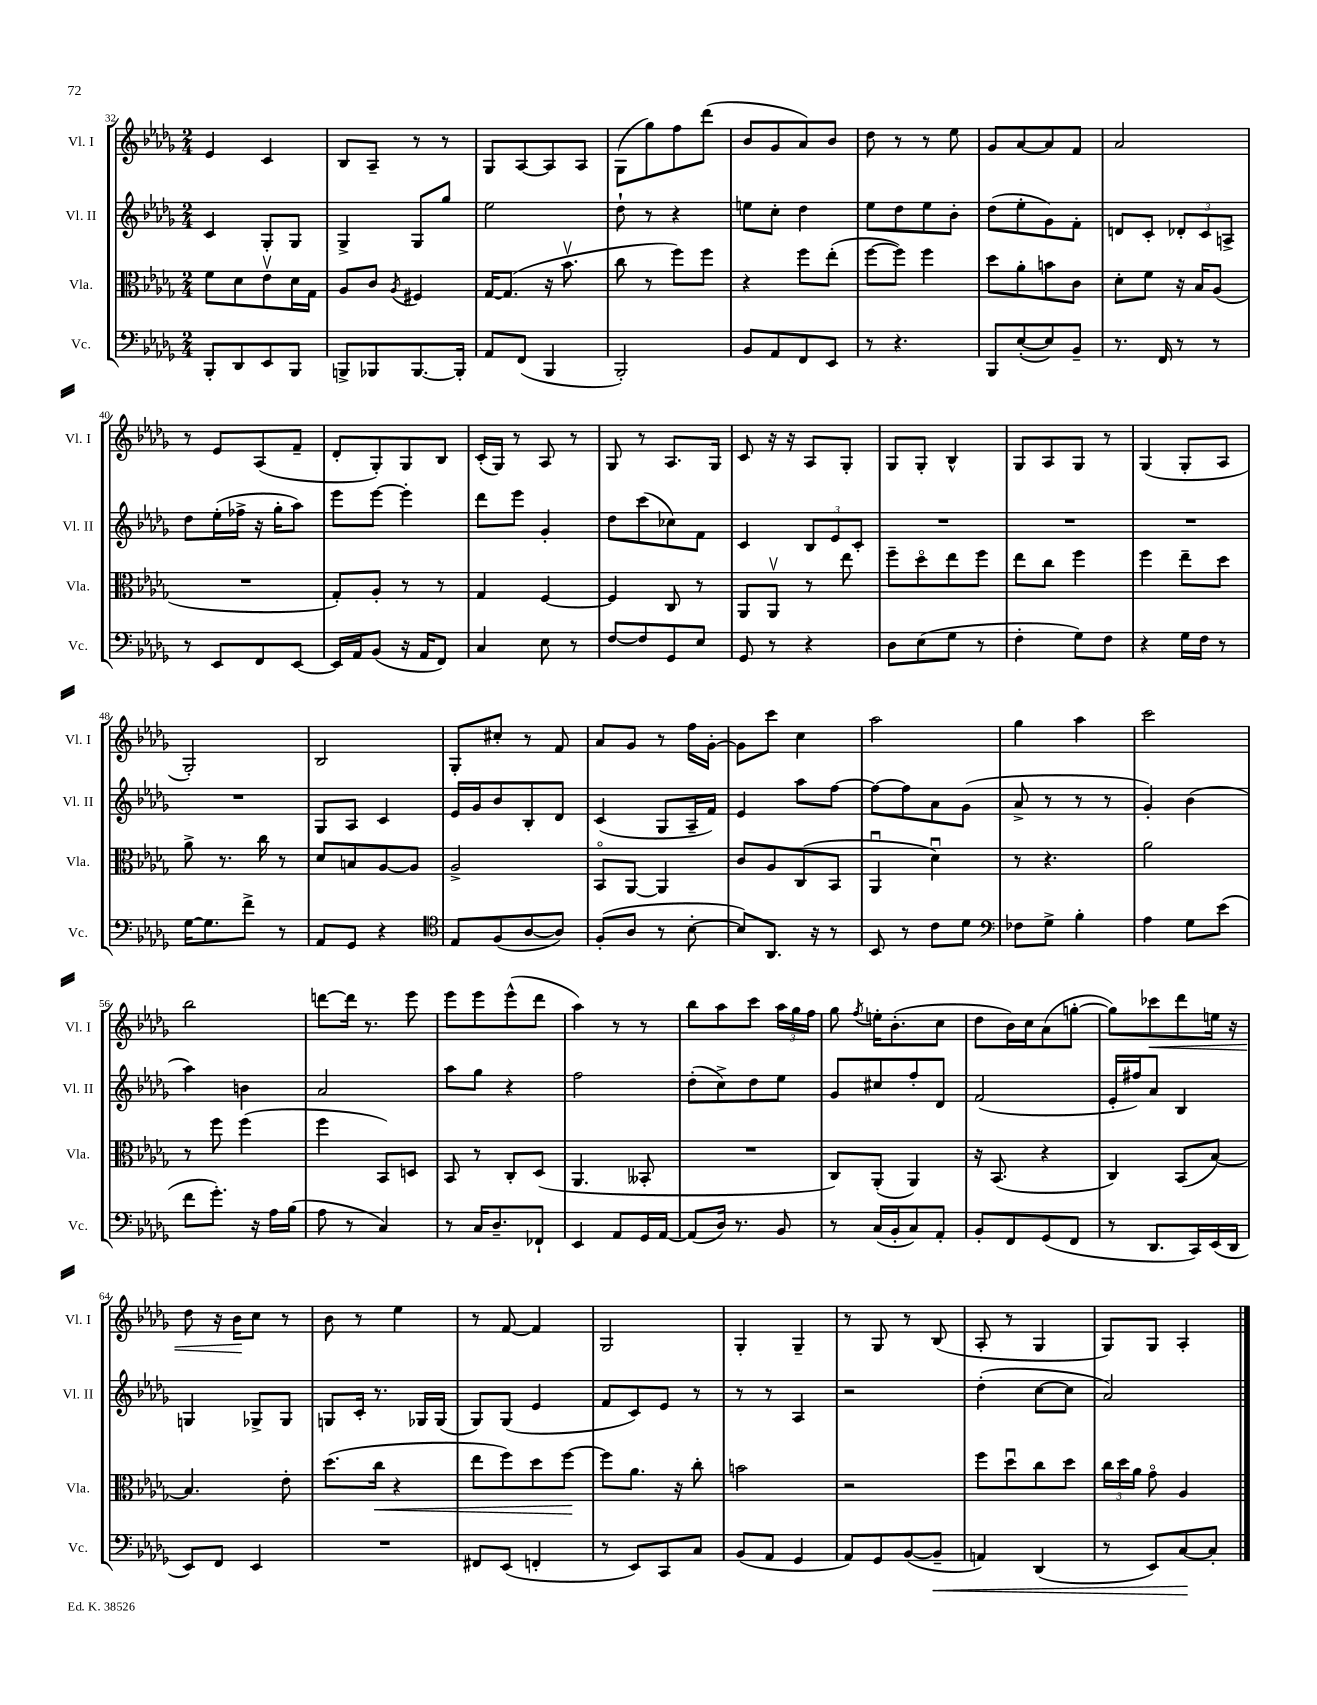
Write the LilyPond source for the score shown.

<<
\new StaffGroup <<
\new Staff = "s0" \with { instrumentName = "Vl. I" shortInstrumentName = "Vl. I" } {
    \clef treble \key des \major \numericTimeSignature \time 2/4
    \autoBeamOff ees'4 c'4 |
    bes8[ aes8]-- r8 r8 |
    ges8[ aes8~ aes8 aes8] |
    ges8[( ges''8) f''8 des'''8]( |
    bes'8[ ges'8 aes'8) bes'8] |
    des''8 r8 r8 ees''8 |
    ges'8[ aes'8~ aes'8 f'8] |
    aes'2 |
    r8 ees'8[ aes8( f'8]-- |
    des'8[-. ges8-.) ges8 bes8] |
    c'16[-.( ges16]) r8 aes8 r8 |
    ges8 r8 aes8.[ ges16] |
    c'8 r16 r16 aes8[ ges8]-. |
    ges8[ ges8]-. bes4-^ |
    ges8[ aes8 ges8] r8 |
    ges4( ges8[-. aes8] |
    ges2-.) |
    bes2 |
    ges8[-. cis''8]-. r8 f'8 |
    aes'8[ ges'8] r8 f''16[ ges'16]~-. |
    ges'8[ c'''8] c''4 |
    aes''2 |
    ges''4 aes''4 |
    c'''2 |
    bes''2 |
    d'''8[~ d'''16] r8. ees'''8 |
    ees'''8[ ees'''8 ees'''8-^( des'''8] |
    aes''4) r8 r8 |
    bes''8[ aes''8 c'''8] \tuplet 3/2 { aes''16[ ges''16 f''16] } |
    ges''8 \acciaccatura { f''8 } e''16[-. bes'8.-.( c''8] |
    des''8[ bes'16) c''16 aes'8( g''8]~-. |
    g''8[) ces'''8\< des'''8 e''16] r16 |
    des''8 r16 bes'16[\! c''8] r8 |
    bes'8 r8 ees''4 |
    r8 f'8~ f'4 |
    ges2 |
    ges4-. ges4-- |
    r8 ges8 r8 bes8( |
    aes8-. r8 ges4 |
    ges8[) ges8] aes4-. \bar "|." |
}
\new Staff = "s1" \with { instrumentName = "Vl. II" shortInstrumentName = "Vl. II" } {
    \clef treble \key des \major \numericTimeSignature \time 2/4
    \autoBeamOff c'4 ges8[-. ges8] |
    ges4-> ges8[ ges''8] |
    ees''2 |
    des''8-! r8 r4 |
    e''8[ c''8]-. des''4 |
    ees''8[ des''8 ees''8 bes'8]-. |
    des''8[( ees''8-. ges'8) f'8]-. |
    d'8[ c'8]-. \tuplet 3/2 { des'8[-. c'8 a8]-> } |
    des''8[ ees''16-.( fes''16]-> r16 ges''16[-. aes''8]) |
    ees'''8[ ees'''8]~ ees'''4-. |
    des'''8[ ees'''8] ges'4-. |
    des''8[ c'''8( ces''8) f'8] |
    c'4 \tuplet 3/2 { bes8[ ees'8 c'8]-. } |
    R2 |
    R2 |
    R2 |
    R2 |
    ges8[ aes8] c'4 |
    ees'16[ ges'16 bes'8 bes8-. des'8] |
    c'4( ges8[ aes16-- f'16]) |
    ees'4 aes''8[ f''8]~ |
    f''8[~ f''8 aes'8 ges'8]( |
    aes'8-> r8 r8 r8 |
    ges'4-.) bes'4( |
    aes''4) b'4 |
    aes'2 |
    aes''8[ ges''8] r4 |
    f''2 |
    des''8[-.( c''8->) des''8 ees''8] |
    ges'8[ cis''8 f''8-. des'8] |
    f'2( |
    ees'16[-. fis''16) aes'8] bes4 |
    g4 ges8[-> ges8] |
    g8[ c'16]-. r8. ges16[ ges16]( |
    ges8[) ges8]( ees'4 |
    f'8[ c'8) ees'8] r8 |
    r8 r8 aes4 |
    r2 |
    des''4-.( c''8[~ c''8] |
    aes'2) \bar "|." |
}
\new Staff = "s2" \with { instrumentName = "Vla." shortInstrumentName = "Vla." } {
    \clef alto \key des \major \numericTimeSignature \time 2/4
    \autoBeamOff f'8[ des'8 ees'8\upbow des'16 ges16] |
    aes8[ c'8] \acciaccatura { aes8 } fis4 |
    ges16[~ ges8.]( r16 bes'8.\upbow |
    c''8 r8 f''8[) f''8] |
    r4 f''8[ ees''8]-.( |
    f''8[~ f''8]) f''4 |
    des''8[ aes'8-. b'8 c'8] |
    des'8[-. f'8] r16 bes16[ aes8]( |
    R2 |
    ges8[-.) aes8]-. r8 r8 |
    ges4 f4~ |
    f4 c8 r8 |
    aes,8[ aes,8]\upbow r8 ees''8 |
    f''8[-- des''8\flageolet ees''8 f''8] |
    ees''8[ c''8] f''4 |
    f''4 ees''8[-- des''8] |
    aes'8-> r8. c''16 r8 |
    des'8[ b8 aes8~ aes8] |
    aes2-> |
    bes,8[\flageolet aes,8]~ aes,4 |
    c'8[ aes8 c8( bes,8] |
    aes,4\downbow des'4\downbow) |
    r8 r4. |
    aes'2 |
    r8 f''8 f''4( |
    f''4 bes,8[) d8] |
    bes,8 r8 c8[-. des8]( |
    aes,4. beses,8-. |
    R2 |
    c8[) aes,8]-.( aes,4) |
    r16 bes,8.( r4 |
    c4) bes,8[( bes8]~) |
    bes4. ees'8-. |
    des''8.[( c''16]\< r4 |
    ees''8[ f''8) des''8 f''8]~\! |
    f''8[ aes'8.] r16 c''8-. |
    b'2 |
    r2 |
    f''8[ des''8\downbow c''8 des''8] |
    \tuplet 3/2 { c''16[ des''16 aes'16] } ges'8\flageolet aes4 \bar "|." |
}
\new Staff = "s3" \with { instrumentName = "Vc." shortInstrumentName = "Vc." } {
    \clef bass \key des \major \numericTimeSignature \time 2/4
    \autoBeamOff bes,,8[-. des,8 ees,8 bes,,8] |
    b,,8[-> bes,,8 bes,,8.~ bes,,16]-. |
    aes,8[ f,8]( bes,,4 |
    bes,,2-.) |
    bes,8[ aes,8 f,8 ees,8] |
    r8 r4. |
    bes,,8[ ees8~-.( ees8) bes,8]-- |
    r8. f,16 r8 r8 |
    r8 ees,8[ f,8 ees,8]~ |
    ees,16[ aes,16 bes,8]( r16 aes,16[ f,8]) |
    c4 ees8 r8 |
    f8[~ f8 ges,8 ees8] |
    ges,8 r8 r4 |
    des8[ ees8( ges8] r8 |
    f4-. ges8[) f8] |
    r4 ges16[ f16] r8 |
    ges16[~ ges8. f'8]-> r8 |
    aes,8[ ges,8] r4 |
    \clef tenor ees8[ f8( aes8~ aes8]) |
    f8[-.( aes8] r8 bes8~-. |
    bes8[) aes,8.] r16 r8 |
    bes,8 r8 c'8[ des'8] |
    \clef bass fes8[ ges8]-> bes4-. |
    aes4 ges8[ ees'8]( |
    f'8[ ges'8.]-.) r16 aes16[ bes16]( |
    aes8 r8 c4) |
    r8 c16[ des8.-- fes,8]-! |
    ees,4 aes,8[ ges,16 aes,16]~ |
    aes,8[( des16]) r8. bes,8 |
    r8 c16[( bes,16-. c8) aes,8]-. |
    bes,8[-. f,8 ges,8( f,8] |
    r8 des,8.[ c,16) ees,16( des,16] |
    ees,8[) f,8] ees,4 |
    R2 |
    fis,8[ ees,8]( f,4-. |
    r8 ees,8[) c,8 c8] |
    bes,8[( aes,8] ges,4 |
    aes,8[) ges,8 bes,8~( bes,8]--\< |
    a,4) des,4( |
    r8 ees,8[) c8~\! c8]-. \bar "|." |
}
>>
>>
\layout { \context { \Score currentBarNumber = #32 } }
